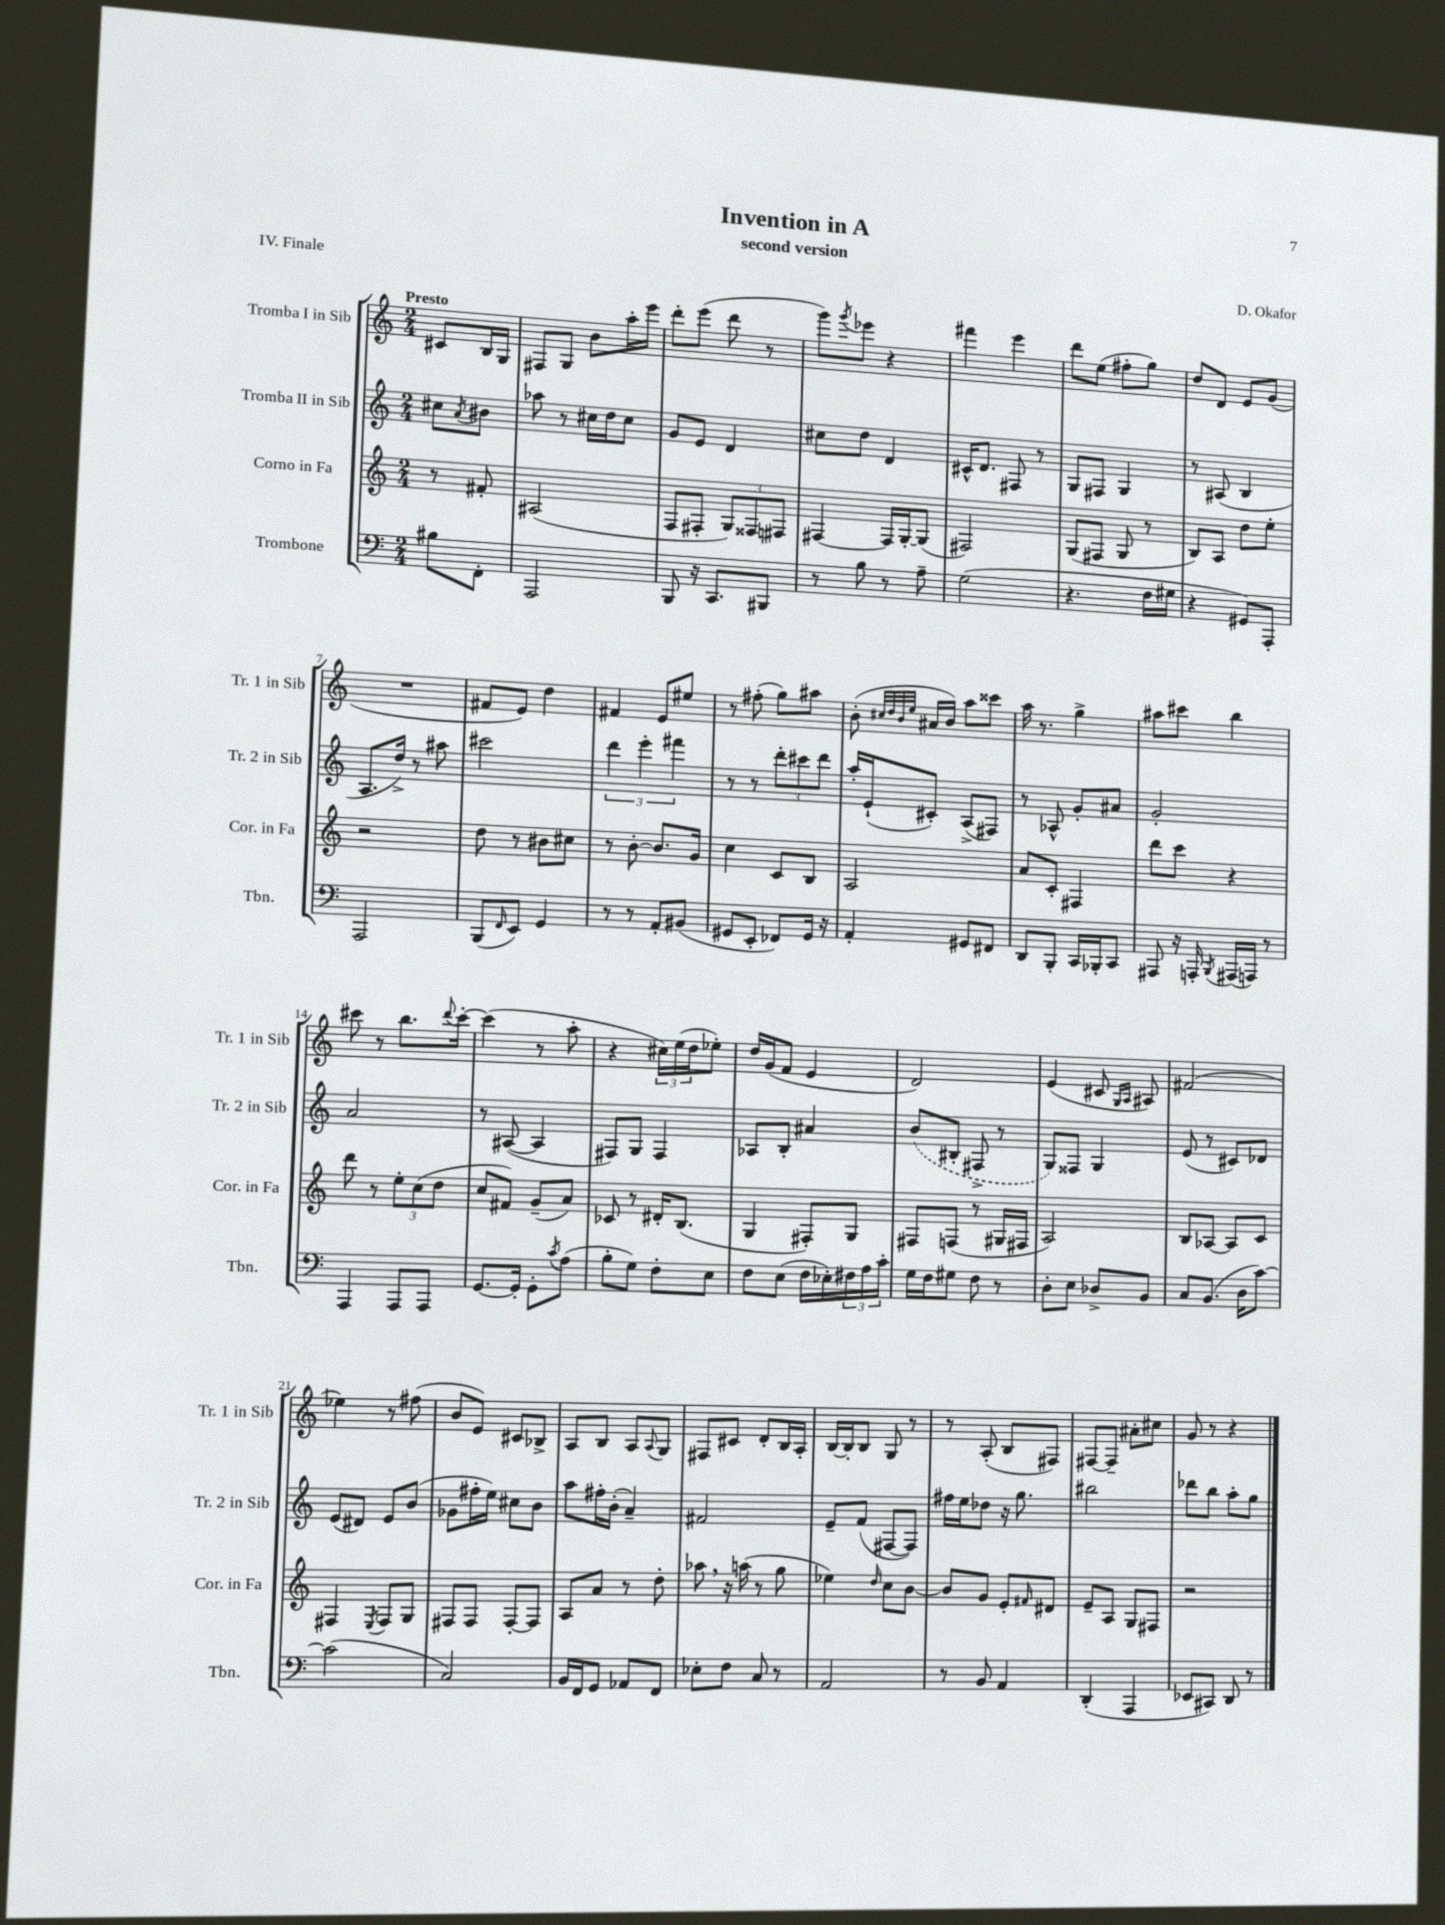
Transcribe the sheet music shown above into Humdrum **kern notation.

**kern	**kern	**kern	**kern
*part4	*part3	*part2	*part1
*staff4	*staff3	*staff2	*staff1
*I"Trombone	*I"Corno in Fa	*I"Tromba II in Sib	*I"Tromba I in Sib
*I'Tbn.	*I'Cor. in Fa	*I'Tr. 2 in Sib	*I'Tr. 1 in Sib
*clefF4	*clefG2	*clefG2	*clefG2
*k[]	*k[]	*k[]	*k[]
*M2/4	*M2/4	*M2/4	*M2/4
=	=	=	=
!	!	!	!LO:TX:a:B:t=Presto
8B#X\L	8r	8cc#X\L	8c#X/L
.	.	8qa/	.
8FF'\J	8f#X'/	8b#X\J	16B/L
.	.	.	16G/JJ
=1	=1	=1	=1
2AAA/	(2A#X/	8aa-X\	8F#X/L
.	.	8r	8G/J
.	.	16cc#X\LL	8b\L
.	.	16dd\J	.
.	.	8cc#\J	16aa'\L
.	.	.	16eee\JJ
=2	=2	=2	=2
8BBB/	8F/L	8g/L	8ddd'\L
16r	8F#X'/J	8e/J	(8eee\J
8.CC/L	.	.	.
.	12G/L)	4d/	8ddd\
.	12F##X/	.	.
8BBB#X/J	.	.	8r
.	12F#X/J	.	.
=3	=3	=3	=3
8r	[4F#X/	8cc#X\L	8ggg\L)
.	.	.	8qggg/
8B\	.	8dd\J	8eee-X\J
8r	16F#/LL]	4d/	4r
.	[16G'/J	.	.
8A~\	(8G/J]	.	.
=4	=4	=4	=4
(2G\	2F#X/)	16c#X^^/KL	4fff#X\
.	.	8.d/J	.
.	.	8F#X/	4eee\
.	.	8r	.
=5	=5	=5	=5
4.r	(8G/L	8G/L	8ddd\L
.	8F#X/J	8F#X/J	(8ee\J
.	8G/	4G/	8ff#X'\L
16F\LL	8r	.	8gg\J)
16G#X\JJ	.	.	.
=6	=6	=6	=6
4r	8B/L)	8r	8dd/L
.	8A/J	(8A#X/	8d/J
8GG#X/L)	8dd\L	4B/	8e/L
8AAA'/J	8ee'\J	.	(8g/J
!!LO:LB:g=z
=7	=7	=7	=7
2AAA/	2r	8.A/L	2r
.	.	16dd^/Jk)	.
.	.	8r	.
.	.	8aa#X\	.
=8	=8	=8	=8
(8BBB/L	8dd\	2ccc#X\	8f#X/L
16qqFF/	.	.	.
8EE/J)	8r	.	8e/J)
4GG/	8b#X\L	.	4dd\
.	8cc#X\J	.	.
=9	=9	=9	=9
8r	8r	6ddd\	4f#X/
8r	[8b'\	.	.
.	.	6eee'\	.
8AA'/L	8.b/L]	.	8e/L
.	.	6fff#X\	.
(8BB#X/J	.	.	8ee#X/J
.	16g/Jk	.	.
=10	=10	=10	=10
8GG#X/L	4cc\	8r	8r
8EE'/J	.	8r	(8ff#X'\
8FF-X/L)	8c/L	12ddd'\L	8gg\L)
.	.	12ccc#X\	.
16GG#/Jk	8B/J	.	8aa#X\J
.	.	12ddd\J	.
16r	.	.	.
=11	=11	=11	=11
4AA'/	2A/	16aa'/LL	(8b'\
.	.	(16e`/J	.
.	.	.	32qqcc#X/LLL
.	.	.	32qqdd/
.	.	.	32qqb/
.	.	.	32qqee/JJJ
.	.	8c#X'/J)	16a#X/LL
.	.	.	16b/JJ)
8GG#X/L	.	(8A^/L	8aa\L
8FF#X/J	.	8F#X/J)	8ccc##X\J
=12	=12	=12	=12
8DD/L	8a/L	8r	16aa\
.	.	.	8.r
8BBB'/J	8c'/J	8A-X^^/	.
16CC/LL	4F#X/	8g'/L	4gg^\
16BBB-X'/J	.	.	.
8CC/J	.	8a#X/J	.
=13	=13	=13	=13
8AAA#X/	8ddd\L	2g'/	8aa#X\L
16r	8ccc\J	.	8ccc#X\J
16AAAn'/	.	.	.
8qBBB/	.	.	.
(16AAA#X/LL	4r	.	4bb\
16AAAn/JJ)	.	.	.
8r	.	.	.
!!LO:LB:g=z
=14	=14	=14	=14
4AAA/	8ddd\	2a/	8ccc#X\
.	8r	.	8r
8AAA/L	12ee'\L	.	8.bb\L
.	(12cc\	.	.
8AAA/J	.	.	.
.	12dd\J	.	.
.	.	.	8qqddd/
.	.	.	[16ccc#'\Jk
=15	=15	=15	=15
[8.GG/L	8cc/L	8r	(4ccc#\]
.	8f#X/J)	([8A#X/	.
16GG'/Jk]	.	.	.
8GG'\L	(8g~/L	4A#/]	8r
8qc/	.	.	.
(8A\J	8a/J)	.	8aa'\
=16	=16	=16	=16
8B'\L	8c-X/	8F#X/L)	4r
8G\J)	8r	8G/J	.
8F'\L	16d#X'/KL	4F#/	24cc#X\LL)
.	.	.	(24ee\
.	(8.B/J	.	.
.	.	.	24dd\J
8E\J	.	.	8ee-X'\J)
=17	=17	=17	=17
8F\L	4G/	8A-X/L	16dd/LL
.	.	.	(16g/J
(8E\J	.	8B'/J	8f/J
16F\LL	8F#X'/L)	4a#X/	4e/
16E-X'\)	.	.	.
24F#X\	8G/J	.	.
24A\	.	.	.
24c'\JJ	.	.	.
=18	=18	=18	=18
16G\LL	8F#X/L	(8b/L	2d/)
16F\J	.	.	.
8G#X\J	(8Fn/J	8B#X'/J	.
8F\	8r	8F#X^/	.
8r	16G#X/LL	8r	.
.	16F#X/JJ	.	.
=19	=19	=19	=19
8D'\L	2A/)	8G/L)	(4e/
8E\J	.	8F##X/J	.
8D-X^/L	.	4G/	8c#X/
.	.	.	16qqG/LL
.	.	.	16qqA/JJ
8BB/J	.	.	8A#X/)
=20	=20	=20	=20
8C/L	8B/L	(8e/	(2f#X/
(8.BB/J	[8A-X/J	8r	.
.	8A-/L]	8c#X/L)	.
16D\KL	.	.	.
[8c\J)	8c/J	8d-X/J	.
!!LO:LB:g=z
=21	=21	=21	=21
(2c\]	4F#X/	(8e/L	4ee-X\)
.	.	8d#X/J)	.
.	8qE/	.	.
.	8F#/L	8e/L	8r
.	8G/J	(8b/J	(8ff#X\
=22	=22	=22	=22
2C/)	8F#X/L	8g-X\L	8b/L
.	8F#/J	16ff#X'\L	8e/J)
.	.	16ee\JJ)	.
.	[8F#'/L	8cc#X\L	8c#X/L
.	8F#/J]	8b\J	8B-X^/J
=23	=23	=23	=23
16BB/LL	8A/L	8aa\L	8A/L
16FF/J	.	.	.
8GG/J	8a/J	16ff#X'\L	8B/J
.	.	(16b'\JJ	.
8AA-X/L	8r	4a~/)	8A/L
.	.	.	8qqA/
8FF/J	8dd'\	.	8G/J
=24	=24	=24	=24
8E-X'\L	8aa-X,\	2f#X/	8F#X/L
8F\J	16r	.	8c#X/J
.	(16aan\	.	.
8C/	8r	.	8d'/L
8r	8gg\	.	16B/L
.	.	.	16A'/JJ
=25	=25	=25	=25
2AA/	4ee-X\)	8e~/L	[16B/LL
.	.	.	16B'/J]
.	.	(8f/J	8B/J
.	16qqdd/	.	.
.	8cc\L	[8F#X/L	8G/
.	[8b\J	8F#/J])	8r
=26	=26	=26	=26
8r	8b/L]	16ff#X\LL	8r
.	.	16ee\J	.
8BB/	8g/J	8dd-X\J	(8A'/
4AA/	8e'/L	16r	8B/L
.	.	8.gg\	.
.	16qqf#X/	.	.
.	8d#X/J	.	8F#X/J)
=27	=27	=27	=27
(4DD'/	8e~/L	2bb#X\	[8F#X/L
.	8A/J	.	8F#~/J]
4AAA/	8G/L	.	8a#X'\L
.	8F#X/J	.	8cc#X\J
=28	=28	=28	=28
8EE-X/L	2r	8ddd-X\L	8g/
8CC#X/J)	.	8bb\J	8r
8DD/	.	8aa'\L	4r
8r	.	8gg\J	.
==	==	==	==
*-	*-	*-	*-
